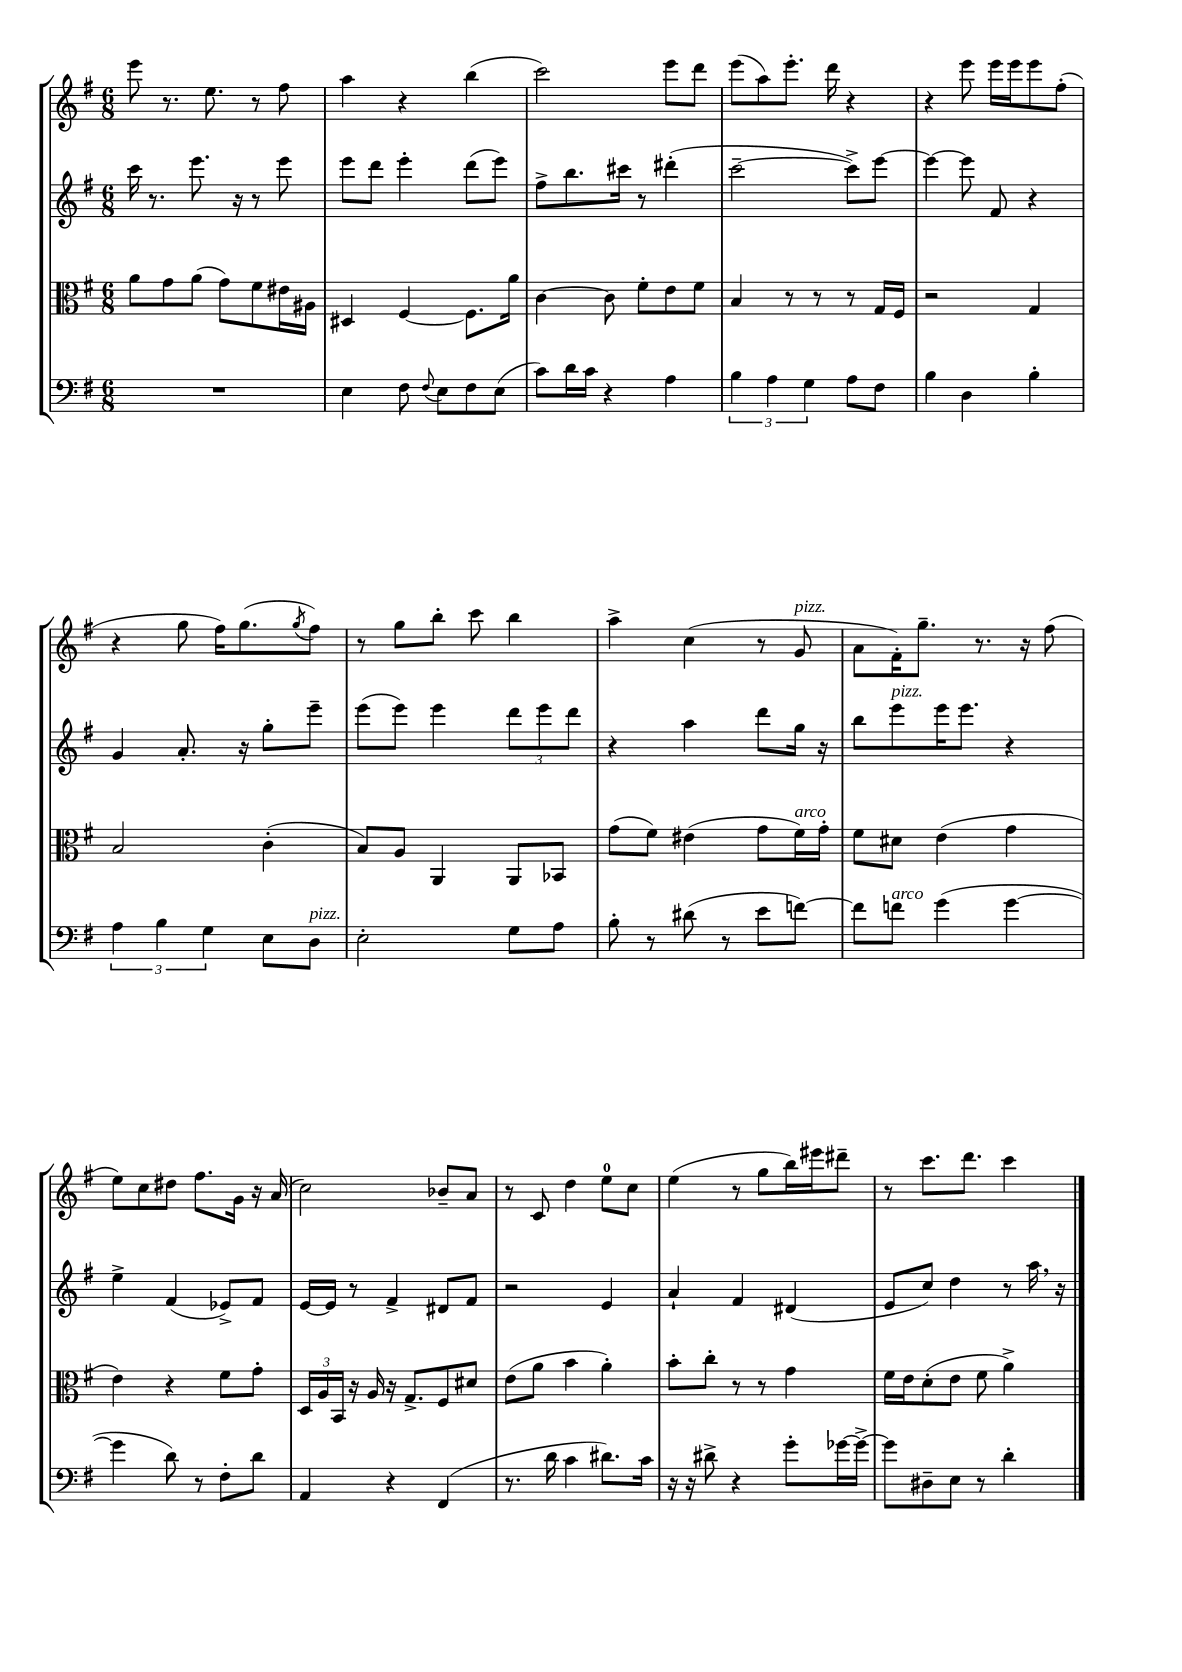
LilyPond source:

<<
\new StaffGroup <<
\new Staff = "s0" {
    \clef treble \key g \major \numericTimeSignature \time 6/8
    e'''8 r8. e''8. r8 fis''8 |
    a''4 r4 b''4( |
    c'''2) e'''8 d'''8 |
    e'''8( a''8) e'''8.-. d'''16 r4 |
    r4 e'''8 e'''16 e'''16 e'''8 fis''8-.( |
    r4 g''8 fis''16) g''8.( \acciaccatura { g''8 } fis''8) |
    r8 g''8 b''8-. c'''8 b''4 |
    a''4-> c''4( r8 g'8^\markup { \italic "pizz." } |
    a'8 fis'16-.) g''8.-- r8. r16 fis''8( |
    e''8) c''8 dis''8 fis''8. g'16 r16 a'16( |
    c''2) bes'8-- a'8 |
    r8 c'8 d''4 e''8-0 c''8 |
    e''4( r8 g''8 b''16) eis'''16 dis'''8-- |
    r8 c'''8. d'''8. c'''4 \bar "|." |
}
\new Staff = "s1" {
    \clef treble \key g \major \numericTimeSignature \time 6/8
    c'''16 r8. e'''8. r16 r8 e'''8 |
    e'''8 d'''8 e'''4-. d'''8( e'''8) |
    fis''8-> b''8. cis'''16 r8 dis'''4-.( |
    c'''2~-- c'''8->) e'''8~ |
    e'''4~ e'''8 fis'8 r4 |
    g'4 a'8.-. r16 g''8-. e'''8-- |
    e'''8( e'''8) e'''4 \tuplet 3/2 { d'''8 e'''8 d'''8 } |
    r4 a''4 d'''8 g''16 r16 |
    b''8 e'''8^\markup { \italic "pizz." } e'''16 e'''8. r4 |
    e''4-> fis'4( ees'8->) fis'8 |
    e'16~ e'16 r8 fis'4-> dis'8 fis'8 |
    r2 e'4 |
    a'4-! fis'4 dis'4( |
    e'8 c''8) d''4 r8 a''16 \breathe r16 \bar "|." |
}
\new Staff = "s2" {
    \clef alto \key g \major \numericTimeSignature \time 6/8
    a'8 g'8 a'8( g'8) fis'8 eis'16 ais16 |
    dis4 fis4~ fis8. a'16 |
    c'4~ c'8 fis'8-. e'8 fis'8 |
    b4 r8 r8 r8 g16 fis16 |
    r2 g4 |
    b2 c'4-.( |
    b8) a8 a,4 a,8 bes,8 |
    g'8( fis'8) eis'4( g'8 fis'16^\markup { \italic "arco" }) g'16-. |
    fis'8 dis'8 e'4( g'4 |
    e'4) r4 fis'8 g'8-. |
    \tuplet 3/2 { d16 a16 b,16 } r16 a16 r16 g8.-> fis8 dis'8 |
    e'8( a'8 b'4 a'4-.) |
    b'8-. c''8-. r8 r8 g'4 |
    fis'16 e'16 d'8-.( e'8 fis'8 a'4->) \bar "|." |
}
\new Staff = "s3" {
    \clef bass \key g \major \numericTimeSignature \time 6/8
    R2. |
    e4 fis8 \appoggiatura { fis8 } e8 fis8 e8( |
    c'8) d'16 c'16 r4 a4 |
    \tuplet 3/2 { b4 a4 g4 } a8 fis8 |
    b4 d4 b4-. |
    \tuplet 3/2 { a4 b4 g4 } e8 d8^\markup { \italic "pizz." } |
    e2-. g8 a8 |
    b8-. r8 dis'8( r8 e'8 f'8~) |
    f'8 f'8^\markup { \italic "arco" } g'4( g'4~ |
    g'4 d'8) r8 fis8-. d'8 |
    a,4 r4 fis,4( |
    r8. d'16 c'4 dis'8.) c'16 |
    r16 r16 dis'8-> r4 g'8-. ges'16~ ges'16~-> |
    ges'8 dis8-- e8 r8 d'4-. \bar "|." |
}
>>
>>
\layout { \context { \Score \remove "Bar_number_engraver" } }
